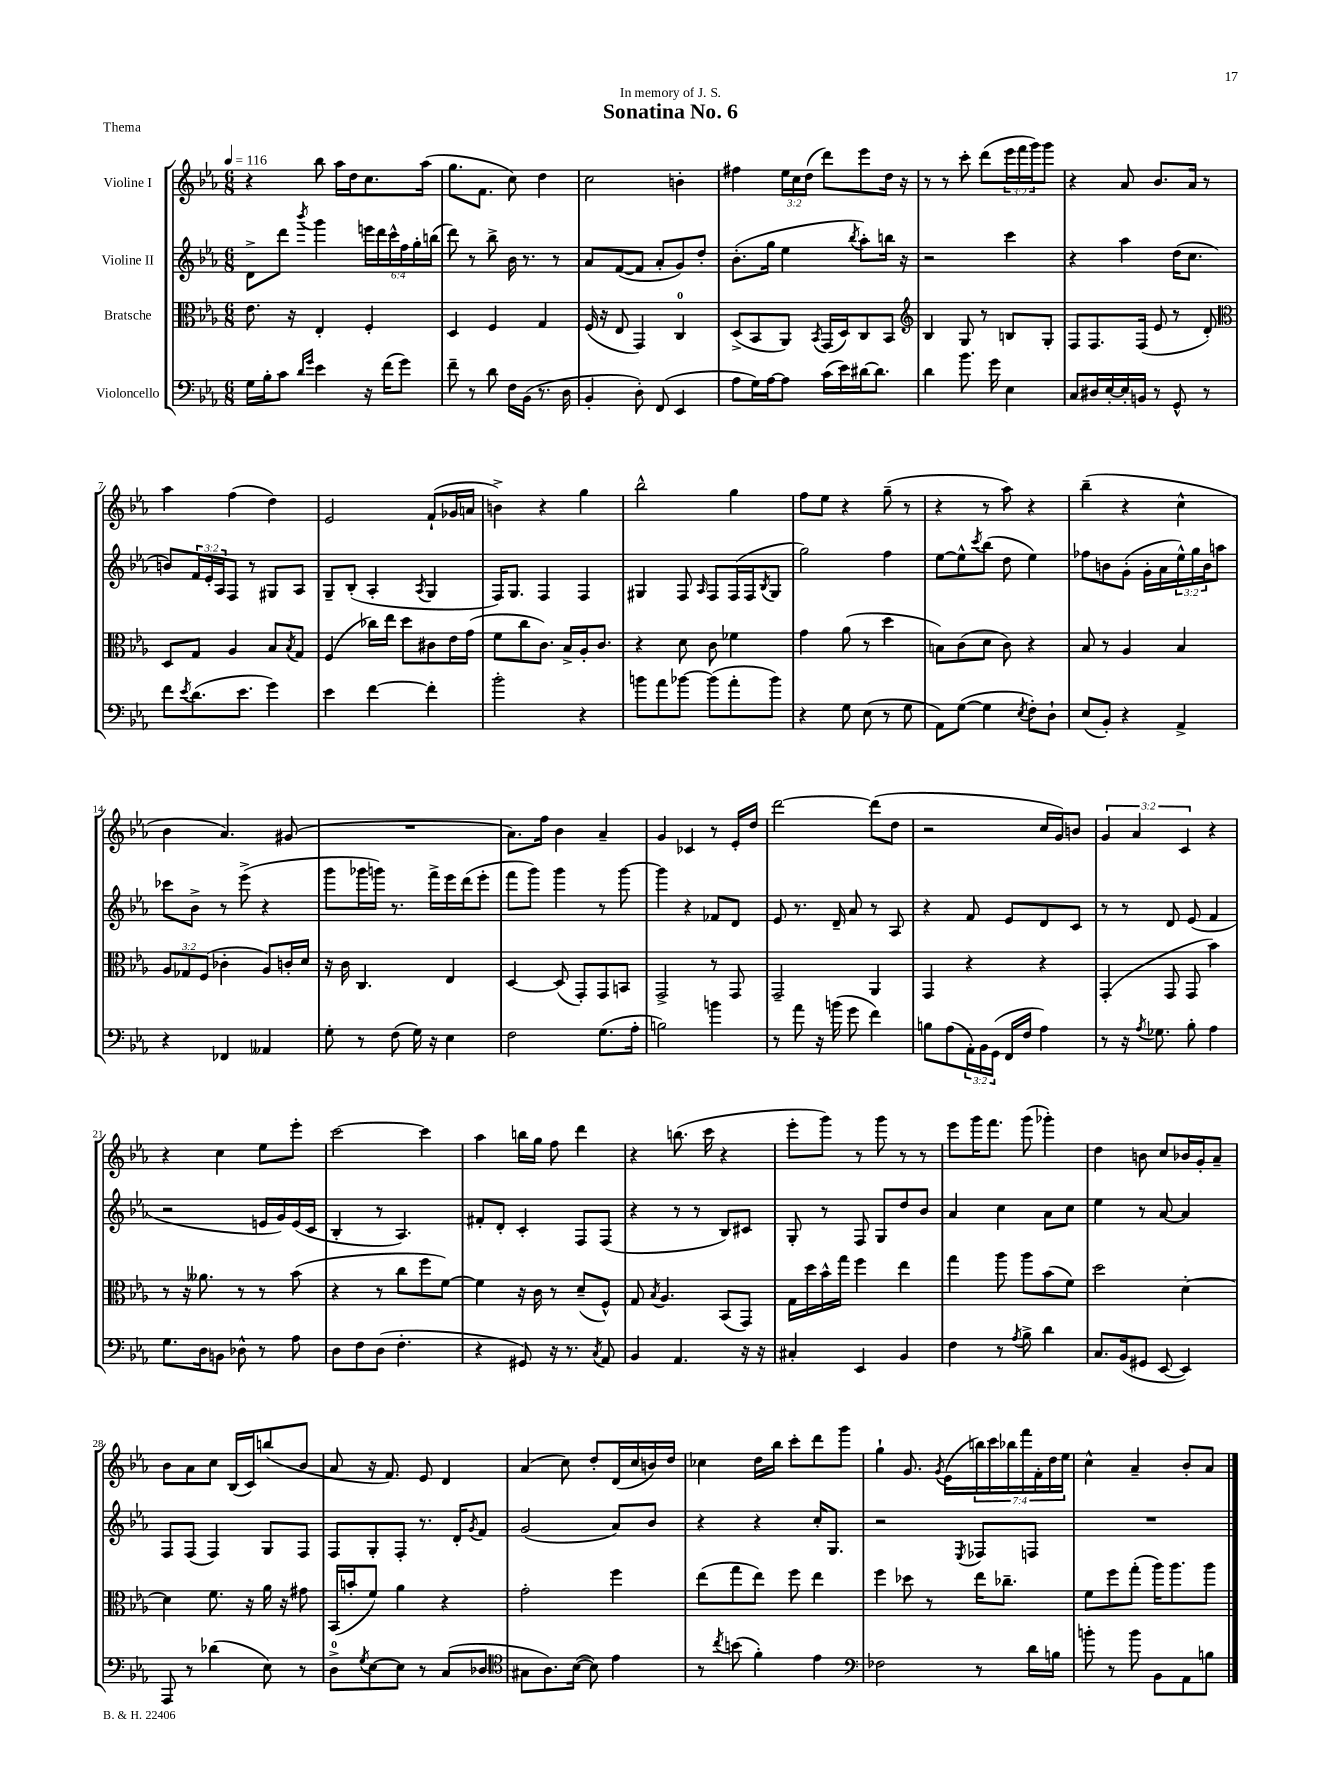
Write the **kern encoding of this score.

**kern	**kern	**kern	**kern
*part4	*part3	*part2	*part1
*staff4	*staff3	*staff2	*staff1
*I"Violoncello	*I"Bratsche	*I"Violine II	*I"Violine I
*clefF4	*clefC3	*clefG2	*clefG2
*k[b-e-a-]	*k[b-e-a-]	*k[b-e-a-]	*k[b-e-a-]
*M6/8	*M6/8	*M6/8	*M6/8
*MM116	*MM116	*MM116	*MM116
=1	=1	=1	=1
16G\LL	8.e-\	8d^\L	4r
16B-'\J	.	.	.
8c\J	.	8ddd\J	.
.	16r	.	.
16qqd/LL	.	.	.
16qqg/JJ	.	8qbbb-/	.
4e-\	4E-'/	4ggg\	8bb-\
.	.	.	16aa-\LL
.	.	.	16dd\J
16r	4F'/	24eeen\LL	8.cc\
.	.	24ddd\	.
(16f\KL	.	.	.
.	.	24ccc^^\	.
8g\J)	.	24ff\	.
.	.	24gg'\	.
.	.	.	(16aa-\Jk
.	.	(24bbn\JJ	.
=2	=2	=2	=2
8f~\	4D/	8ddd\)	8.gg\L
8r	.	8r	.
.	.	.	8.f\J
8d\	4F/	8bb-^\	.
16F\LL	.	16b-\	8cc\)
(16BB-\JJ	.	8.r	.
8.r	4G/	.	4dd\
.	.	8r	.
16D\	.	.	.
=3	=3	=3	=3
4BB-'/	(16F/	8a-/L	2cc\
.	16r	.	.
.	8E-/	([8f/	.
8D'\)	4GG/)	8f/J]	.
(8FF/	.	8a-'/L	.
4EE-/	4C/	8g/)	4bn'\
.	.	8dd'/J	.
=4	=4	=4	=4
8A-\L	(8D^/L	(8.b-'\L	4ff#X\
16G\L)	8BB-/	.	.
[16A-\J	.	16gg\Jk	.
8A-\J]	8AA-/J)	4ee-\	24ee-\LL
.	.	.	24cc\
.	.	.	(24dd\JJ
.	8qBB-/	.	.
(16c\LL	(16GG/LL	.	8ddd\L)
16e-\)	16D/J)	.	.
.	.	8qbb-/	.
[16d#X\J	8C/	8aa-'\L)	8eee-\
8.d#\J]	.	.	.
.	8BB-/J	16bbn\Jk	16dd\Jk
.	.	16r	16r
=5	=5	=5	=5
*	*clefG2	*	*
4d\	4B-/	2r	8r
.	.	.	8r
8.b-\	8G/	.	8ccc'\
.	8r	.	(8ddd\L
16g\	.	.	.
4E-\	8Bn/L	4ccc\	24eee-\L
.	.	.	24fff\
.	.	.	24ggg\J)
.	8G'/J	.	8ggg\J
=6	=6	=6	=6
8C/L	8F/L	4r	4r
16D#X/L	8.F/	.	.
[16E-'/	.	.	.
16E-'/]	.	4aa-\	8a-/
16BBn/JJ	(16F/Jk	.	.
8r	8e-/	.	8.b-/L
8GG^^/	8r	(16dd\KL	.
.	.	8.cc\J	16a-/Jk
8r	8d'/)	.	8r
!!LO:LB:g=z
=7	=7	=7	=7
*	*clefC3	*	*
8f\L	8D/L	8bn/L)	4aa-\
8qe-/	.	.	.
(8.d\	8G/J	24f/L	.
.	.	24e-'/	.
.	.	24A-/J	.
.	4A-/	8F/J	(4ff\
8.e-\J	.	.	.
.	.	8r	.
4g\)	8B-/L	8G#X/L	4dd\)
.	8qB-/	.	.
.	8G/J	8A-/J	.
=8	=8	=8	=8
4e-\	(4F/	8G~/L	2e-/
.	.	(8B-'/J	.
[4f\	16cc-X\LL)	4A-'/	.
.	16ee-\JJ	.	.
.	8dd\L	.	.
.	.	8qA-/	.
4f'\]	8c#X\	4G/	(8f`/L
.	16e-\L	.	16g-X/L
.	(16g\JJ	.	16an/JJ
=9	=9	=9	=9
2b-'\	8f\L	16F/KL)	4bn^\)
.	.	8.G/J	.
.	8cc\	.	.
.	8.c\J)	4F/	4r
.	16B-^/LL	.	.
4r	16A-'/J	4F/	4gg\
.	8.c/J	.	.
=10	=10	=10	=10
8bn\L	4r	4G#X/	2bb-^^\
8a-\	.	.	.
[8b-X\J	8d\	8F/	.
.	.	16qqA-/	.
(8b-\L]	8c\	8F/L	.
8a-'\	4f-X\	(16F/L	4gg\
.	.	16F/J	.
.	.	8qB-/	.
8b-\J)	.	8G#/J	.
=11	=11	=11	=11
4r	4g\	2gg\)	8ff\L
.	.	.	8ee-\J
8G\	(8a-\	.	4r
(8E-\	8r	.	.
8r	4dd\	4ff\	(8gg~\
8G\	.	.	8r
=12	=12	=12	=12
8AA-\L)	8Bn\L)	[8ee-\L	4r
([8G\J	(8c\	8ee-^^\]	.
.	.	8qccc/	.
4G\]	8d\J	(8bb-\J	8r
.	8c\)	8dd\	8aa-\)
8qE-/	.	.	.
8F'\L)	4r	4ee-\)	4r
8D`\J	.	.	.
=13	=13	=13	=13
(8E-/L	8B-/	8ff-X\L	(4bb-~\
8BB-'/J)	8r	8bn\	.
4r	4A-/	(8g'\J	4r
.	.	16g'\LL	.
.	.	16a-\	.
4AA-^/	4B-/	24ee-^^\)	4cc^^\
.	.	24gg\	.
.	.	24b\J	.
.	.	8aan\J	.
!!LO:LB:g=z
=14	=14	=14	=14
4r	12A-/L	8ccc-X\L	4b-\
.	12G-X/	.	.
.	.	8b-^\J	.
.	(12F/J	.	.
4FF-X/	4c-X'\	8r	4.a-/)
.	.	(8eee-^\	.
4AA--X/	8A-/L)	4r	.
.	16cn'/L	.	(8g#X/
.	16d/JJ	.	.
=15	=15	=15	=15
8G'\	16r	8ggg\L	2.r
.	16c\	.	.
8r	4.C/	16ggg-X\L	.
.	.	16gggn\JJ)	.
(8F\	.	8.r	.
16G\)	.	.	.
16r	.	16fff^\LL	.
4E-\	4E-/	16eee-\	.
.	.	(16ddd\J	.
.	.	8eee-'\J	.
=16	=16	=16	=16
2F\	[4D/	8fff\L	8.a-\L)
.	.	8ggg\J)	.
.	.	.	16ff\Jk
.	(8D/]	4ggg\	4b-\
.	8GG'/L)	.	.
(8.G\L	8GG/	8r	4a-~/
.	8BBn/J	[8ggg\	.
16A-'\Jk	.	.	.
=17	=17	=17	=17
2Bn\)	2GG^/	4ggg\]	4g/
.	.	4r	4c-X/
4bn\	8r	8f-X/L	8r
.	8GG/	8d/J	16e-'/LL
.	.	.	16dd/JJ
=18	=18	=18	=18
8r	2GG~/	8e-/	[2ddd\
8a-\	.	8.r	.
16r	.	.	.
(16bn\	.	16d~/	.
8g\	.	8a-/	.
4f\)	4AA-/	8r	(8ddd\L]
.	.	8A-/	8dd\J
=19	=19	=19	=19
8Bn\L	4GG/	4r	2r
(8A-\	.	.	.
24AA-'\L)	4r	8f/	.
24BB-\	.	.	.
(24GG\JJ	.	.	.
16FF/LL	.	8e-/L	.
16F/JJ	.	.	.
4A-\)	4r	8d/	16cc/LL
.	.	.	16g/J)
.	.	8c/J	8bn/J
=20	=20	=20	=20
8r	(4GG'/	8r	6g/
16r	.	8r	.
.	.	.	6a-/
8qA-/	.	.	.
8.G-X\	.	.	.
.	8GG/	8d/	.
.	.	.	6c/
8B-'\	8GG/	(8e-/	.
4A-\	4b-\)	4f/	4r
!!LO:LB:g=z
=21	=21	=21	=21
8.G\L	8r	2r	4r
.	16r	.	.
16D\k	8.a--X\	.	.
8BBn\J	.	.	4cc\
8D-X^^\	8r	.	.
8r	8r	16en/LL	8ee-\L
.	.	16g/)	.
8A-\	(8b-\	(16e/	8eee-'\J
.	.	16c/JJ	.
=22	=22	=22	=22
8D\L	4r	4B-'/	[2ccc\
8F\	.	.	.
(8D\J	8r	8r	.
4.F'\	8cc\L	4.A-/)	.
.	8ff\	.	4ccc\]
.	[8f\J)	.	.
=23	=23	=23	=23
4r	4f\]	8f#X'/L	4aa-\
.	.	8d'/J	.
8GG#X/)	16r	4c'/	16bbn\LL
.	16c\	.	16gg\JJ
16r	8r	.	8ff\
8.r	.	.	.
.	(8d~/L	8F/L	4ddd\
8qC/	.	.	.
8AA-/	8F^^/J)	(8F/J	.
=24	=24	=24	=24
4BB-/	8G/	4r	4r
.	8qB-/	.	.
.	4.A-/	.	.
4.AA-/	.	8r	(8.bbn\
.	.	8r	.
.	.	.	16ccc\
.	(8BB-/L	8B-/L)	4r
16r	8GG/J)	8c#X/J	.
16r	.	.	.
=25	=25	=25	=25
4C#X'/	16G\LL	8G'/	8eee-'\L
.	16dd\	.	.
.	16b-^^\	8r	8ggg\J)
.	16gg\JJ	.	.
4EE-/	4ff\	8F/	8r
.	.	8G/L	8ggg\
4BB-/	4ee-\	8dd/	8r
.	.	8b-/J	8r
=26	=26	=26	=26
4F\	4gg\	4a-/	8eee-\L
.	.	.	16ggg\K
.	.	.	8.fff\J
8r	8aa-\	4cc\	.
8qA-/	.	.	.
8B-^\	8aa-\L	.	(8ggg\
4d\	(8b-\	8a-\L	4ggg-X'\)
.	8f\J)	8cc\J	.
=27	=27	=27	=27
8.C/L	2dd\	4ee-\	4dd\
(16BB-/k	.	.	.
8GG#X/J	.	8r	8bn\
[8EE-/	.	[8a-/	8cc/L
4EE-/])	[4d'\	4a-/]	16b-X/L
.	.	.	16g'/J
.	.	.	8a-~/J
!!LO:LB:g=z
=28	=28	=28	=28
8AAA-/	4d\]	8F/L	8b-\L
8r	.	(8F/J	8a-\
(4d-X\	8.f\	4F/)	8cc\J
.	.	.	(16B-/LL
.	16r	.	16c/J)
8E-\)	16a-\	8G/L	(8bbn/
.	16r	.	.
8r	8g#X\	8F/J	8b-/J
=29	=29	=29	=29
8D^\L	(16BB-/LL	8F/L	8a-/
.	16bn'/J	.	.
8qG/	.	.	.
[8E-\	8f/J)	8G'/	16r
.	.	.	8.f/)
8E-\J]	4a-\	8F'/J	.
8r	.	8.r	8e-/
(8C/L	4r	.	4d/
.	.	16d'/KL	.
.	.	8qg/	.
8D-X/J	.	8f/J	.
=30	=30	=30	=30
*clefC4	*	*	*
8G#X\L	2g'\	(2g/	(4a-/
8.A-\)	.	.	.
.	.	.	8cc\)
([16B-\Jk	.	.	.
8B-\])	.	.	8dd'/L
4e-\	4ff\	8a-/L)	(16d/L
.	.	.	16cc/
.	.	8b-/J	16bn/)
.	.	.	16dd/JJ
=31	=31	=31	=31
8r	(8ee-\L	4r	4cc-X\
8qcc/	.	.	.
(8bn\	8gg\	.	.
4f'\)	8ee-\J)	4r	16dd\LL
.	.	.	16bb-\JJ
.	8ff\	.	8ccc'\L
4e-\	4ee-\	16cc'/KL	8ddd\
.	.	8.G/J	.
.	.	.	8ggg\J
=32	=32	=32	=32
*clefF4	*	*	*
2F-X\	4ff\	2r	4gg`\
.	8dd-X\	.	8.g/
.	8r	.	.
.	.	.	8qg/
.	.	.	(16e-\LL
.	.	8qE-/	.
8r	16ee-\KL	8F-X/L	28bbn\)
.	.	.	28ccc\
.	8.cc-X~\J	.	.
.	.	.	28bb-X\
.	.	.	28fff\
16d\LL	.	8Fn/J	.
.	.	.	28f'\
.	.	.	28dd\
16Bn\JJ	.	.	.
.	.	.	28ee-\JJ
=33	=33	=33	=33
8bn'\	8f\L	2.r	4cc^^\
8r	8ff\	.	.
8b\	(8gg'\J	.	4a-~/
8BB-\L	16aa-\KL)	.	.
.	8.aa-\	.	.
8AA-\	.	.	8b-'/L
8Bn\J	8aa-\J	.	8a-/J
==	==	==	==
*-	*-	*-	*-
